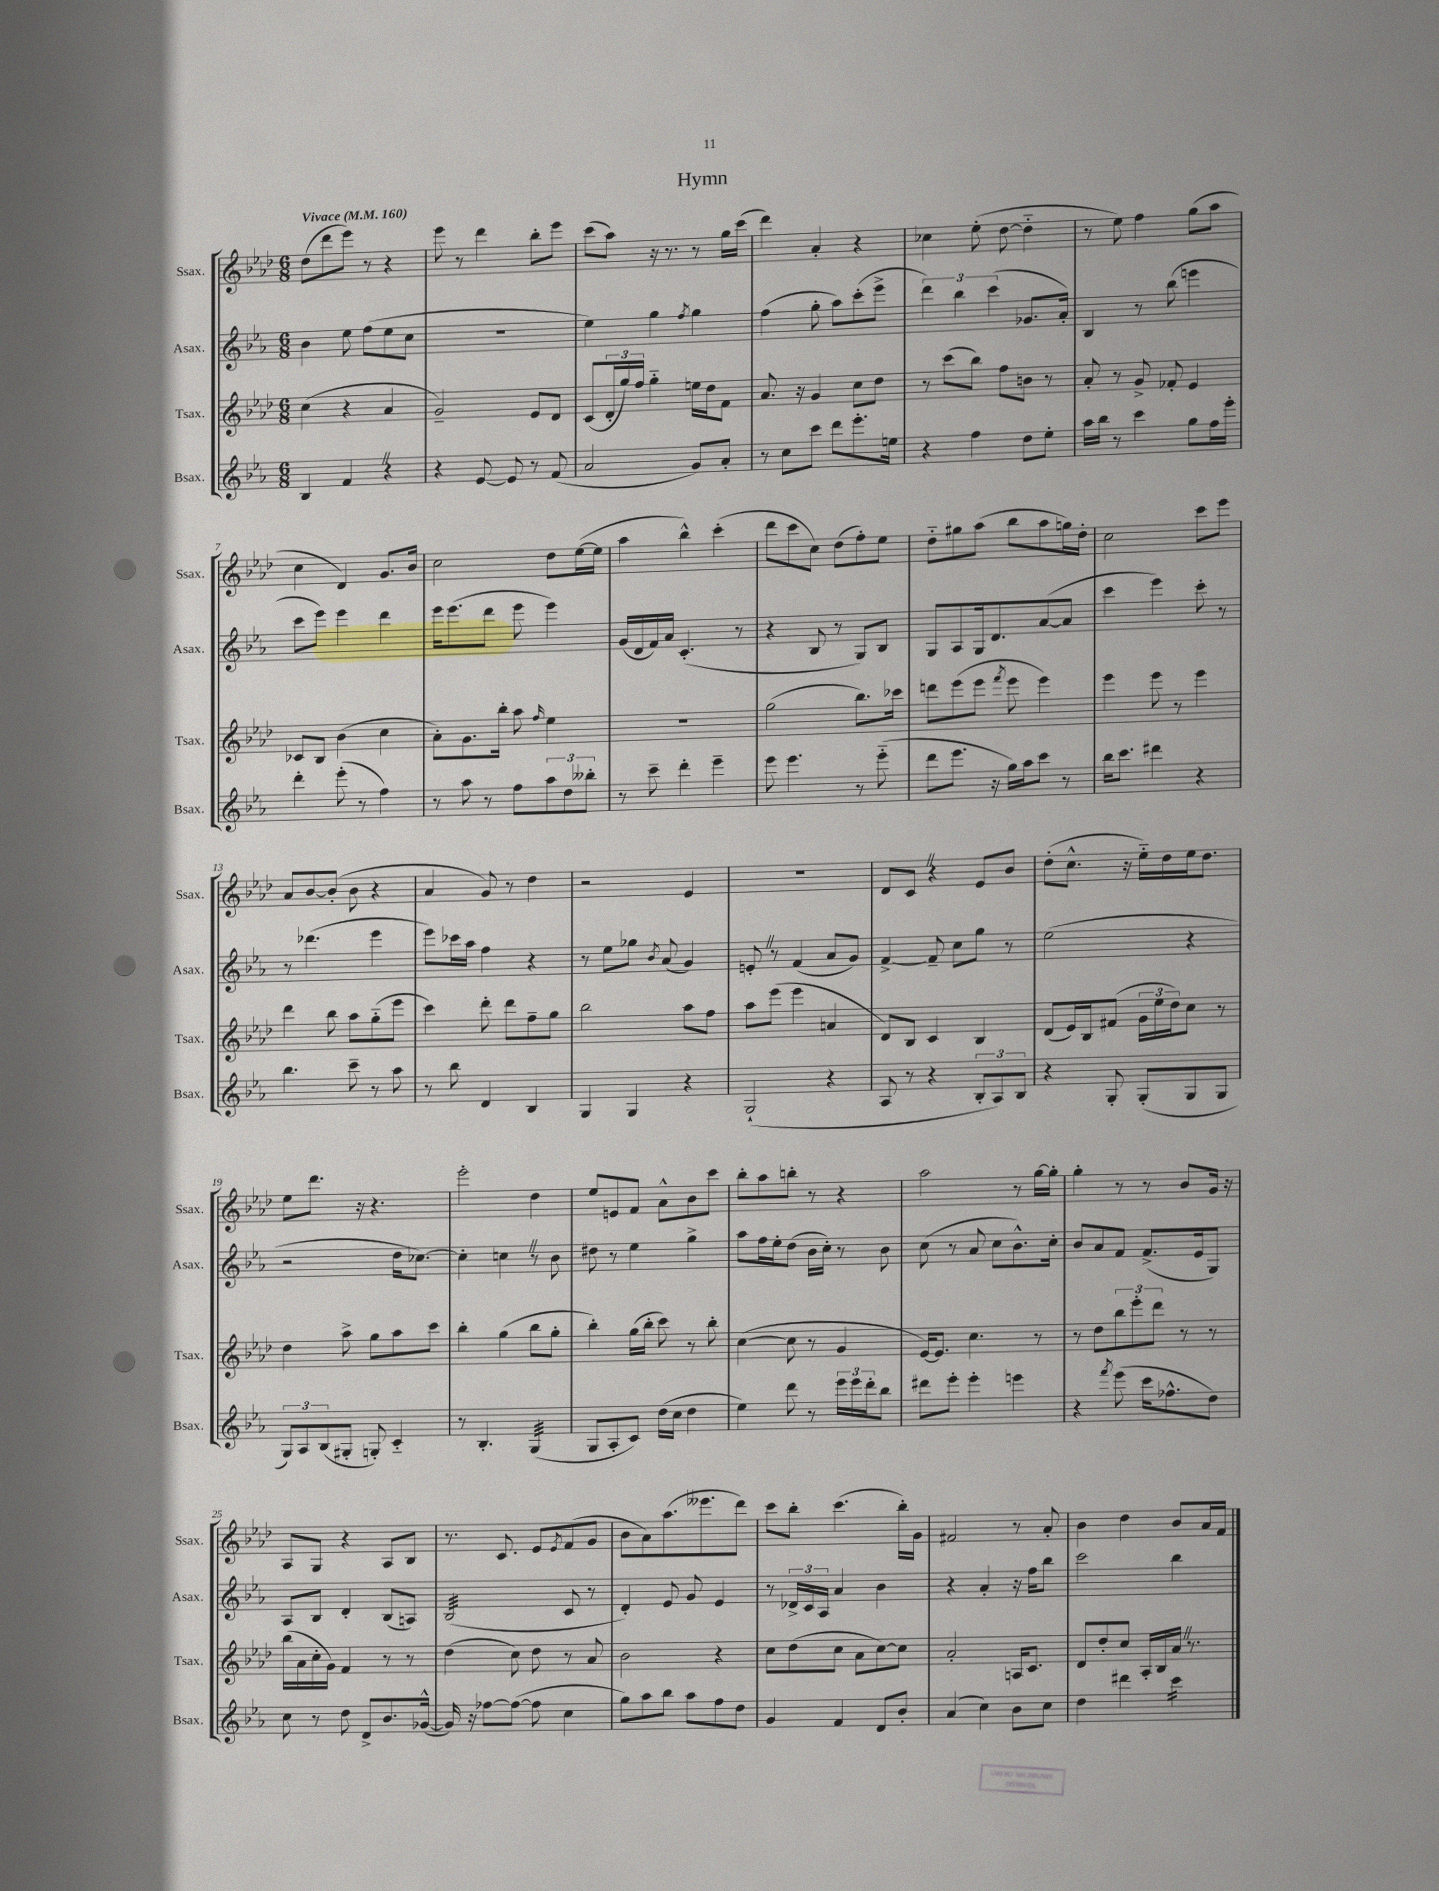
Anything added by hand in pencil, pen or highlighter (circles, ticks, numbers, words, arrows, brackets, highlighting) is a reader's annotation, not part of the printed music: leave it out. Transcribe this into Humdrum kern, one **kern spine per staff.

**kern	**kern	**kern	**kern
*staff4	*staff3	*staff2	*staff1
*clefG2	*clefG2	*clefG2	*clefG2
*k[b-e-a-]	*k[b-e-a-d-]	*k[b-e-a-]	*k[b-e-a-d-]
*M6/8	*M6/8	*M6/8	*M6/8
*MM160	*MM160	*MM160	*MM160
4B-	(4cc	4b-	(8dd-
.	.	.	8ddd-
4f	4r	8ee-	8eee-)
.	.	(8ff	8r
4r	4a-	8ee-	4r
.	.	8cc	.
=	=	=	=
4r	2g~)	2.r	8eee-
.	.	.	8r
[8e-	.	.	4ddd-
8e-]	.	.	.
8r	8e-	.	8bb-'
(8f	8d-	.	8eee-
=	=	=	=
2a-	(8c	4ee-)	(8ccc
.	24d-'	.	8aa-)
.	24gg)	.	.
.	24ff	.	.
.	4gg'~	4gg	16r
.	.	.	8.r
.	.	8qff	.
8g)	16ee	4gg	8r
.	16dd-	.	.
8a-'	8f	.	16gg
.	.	.	(16ccc
=	=	=	=
8r	8.a-	(4ff	4ddd-)
8cc	.	.	.
.	16r	.	.
8ccc	4g	8gg'	4a-'
8ddd	.	8aa-)	.
8.eee-'	8cc	(8ccc'	4r
.	8dd-	8eee-^	.
16ee	.	.	.
=	=	=	=
4r	8r	6ddd)	4cc-
.	(8ccc	.	.
.	.	6bb-	.
4ff	8bb-)	.	(8ee-'
.	.	(6ccc	.
.	8ff	.	[8dd-
8dd	8b	8.g-	4dd-'~]
8ee-'	8r	.	.
.	.	16a-')	.
=	=	=	=
16aa-	8a-'	4B-	8r
16bb-	.	.	.
8r	8r	.	8ee-)
4ccc	8g^	8r	4ff
.	8f-'	(8bb-	.
8gg	4e-	4eee	(8gg
16ff	.	.	8aa-
16eee-'	.	.	.
=	=	=	=
4ddd'	8c-	8ccc	4cc
.	8B-	8eee-)	.
(8eee-'	(4b-	4eee-	4d-)
8r	.	.	.
4ff)	4cc	4ddd	8.g
.	.	.	16b-
=	=	=	=
8r	8a-')	16eee-	2cc
.	.	(8.eee-	.
8aa-	8.g	.	.
8r	.	8ddd	.
.	16bb-'	.	.
8ff	8aa-	8eee-	.
.	16qqff	.	.
12aa-	4ee-	4eee-)	8dd-
12dd	.	.	.
.	.	.	([16ee-
12bb--'	.	.	.
.	.	.	16ee-]
=	=	=	=
8r	2.r	(16g	4aa-
.	.	16d	.
8ccc~	.	16f)	.
.	.	16a-	.
4ddd'	.	(4.c'	4bb-^^)
4eee-~	.	.	(4ccc'
.	.	8r	.
=	=	=	=
8eee-	(2gg	4r	8ddd-
4.eee-	.	.	8ccc
.	.	8B-	8cc)
.	.	8r	(8dd-
8r	8.bb-)	8G)	8ff')
(8eee-'~	.	8B-	8ee-
.	16ccc-	.	.
=	=	=	=
8ddd	8ddd	8G	8dd-'~
8.eee-	(8eee-	8A-	8gg#
.	8eee-	16G	(8aa-
16r	.	8.d	.
.	8qfff	.	.
16gg)	8eee-	.	8bb-
16aa-	.	.	.
8ccc	4eee-)	([8a-	8aa-
8r	.	8a-]	16gg)
.	.	.	16dd-'
=	=	=	=
16bb-	4eee-	4ccc	2cc
8.ccc	.	.	.
4ddd#	8eee-	4eee-)	.
.	8r	.	.
4r	4eee-	8ccc'	8ccc
.	.	8r	8eee-
=	=	=	=
4.bb-	4ddd-	8r	8a-
.	.	(4.ddd-	[8b-
.	8bb-	.	(8b-']
8ccc~	8aa-	.	8b-
8r	(8gg'~	4eee-	4r
8aa-	8eee-	.	.
=	=	=	=
8r	4ccc)	8eee-)	4a-
8bb-	.	16ccc-	.
.	.	16aa-	.
4d	8ddd-'	4ff	8g)
.	8ddd-	.	8r
4B-	8ff~	4r	4dd-
.	8gg	.	.
=	=	=	=
4G	2bb-	8r	2r
.	.	8ee-	.
4G	.	8gg-	.
.	.	8qb-	.
.	.	(8a-	.
4r	8aa-	4g)	4e-
.	8ff	.	.
=	=	=	=
(2G`	8aa-	8e'	2.r
.	(8eee-	8r	.
.	4eee-	(4f	.
4r	4a	8a-	.
.	.	8g)	.
=	=	=	=
8A-	8d-)	[4f^	8d-
8r	8B-	.	8c
4r	4c	8f~]	4r
.	.	8cc	.
12B-'	4B-	8gg	8e-
12A-)	.	.	.
.	.	8r	8b-
12B-	.	.	.
=	=	=	=
4r	(8d-	(2ee-	(8dd-'
.	16e-)	.	8.cc^^
.	16B-	.	.
8G'	(8f#	.	.
.	.	.	16r
(8G'	24g	.	16ee-'~)
.	24ee-	.	.
.	.	.	16dd-
.	24dd-)	.	.
8G	8cc	4r	16ee-
.	.	.	8.dd-
8G	8r	.	.
=	=	=	=
12G)	4dd-	2r	8ee-
12A-	.	.	.
.	.	.	8.ddd-
(12B-	.	.	.
8G#'	8aa-^	.	.
.	.	.	16r
8G')	8gg	.	4.r
4c'~	8aa-	16dd	.
.	.	[8.cc-)	.
.	8ccc	.	.
=	=	=	=
8r	4bb-'	4cc-']	2eee-'
4.B-'	.	.	.
.	(4gg	4cc	.
(4G	8bb-	8r	4dd-
.	8gg'	8b-	.
=	=	=	=
8G	4bb-')	8dd#	8ee-
8A-'	.	8r	8e
8c)	(16gg	4ee-	8f
.	16bb-'	.	.
(16dd	8ccc)	.	8a-^^
16cc	.	.	.
4dd	8r	4gg^	8b-
.	8bb-'	.	8ccc
=	=	=	=
4ee-)	([4cc	8aa-	8bb-'
.	.	16ff	8aa-
.	.	16ee-'	.
8ddd	8cc]	(8dd	8bb'
8r	8r	16b-	8r
.	.	16cc')	.
24eee-	4g	8r	4r
24eee-	.	.	.
24ddd'	.	.	.
8bb-	.	8b-	.
=	=	=	=
8ddd#	[16e-)	(8cc	2aa-
.	8.e-]	.	.
8eee-'	.	8r	.
4eee-'	4.cc	8a-	.
.	.	8cc	.
4eee	.	8.b-^^)	8r
.	8r	.	[16gg
.	.	16cc'	16gg']
=	=	=	=
4r	8r	8b-	4gg'
.	8dd-	8a-	.
8qfff	.	.	.
(8eee-	12bb-	8f	8r
.	12eee-'	.	.
16ccc	.	(8.f^	8r
.	12ddd-	.	.
8.ff-^^	.	.	.
.	8r	.	8b-
.	.	16e-	.
8dd)	8r	8G)	16g
.	.	.	16r
=	=	=	=
8cc	(16bb-	8A-	8A-
.	16a-	.	.
8r	16cc'	8B-	8G
.	16g)	.	.
8dd	4f	4d'	4r
8d^	.	.	.
8.b-	8r	(8B-	8A-
.	8r	8A)	8B-
([16g-^^	.	.	.
=	=	=	=
16g-])	(4dd-	(2B-	8.r
16r	.	.	.
[8ff-	.	.	.
.	.	.	8.c
(8ff-_	8cc)	.	.
8ff-]	8dd-	.	8e-
.	.	.	8qe-
4cc	8r	8c	(8f
.	8a-	8r	8g
=	=	=	=
8gg)	2b-	4d')	8b-
8aa-	.	.	8a-)
8bb-	.	8e-	(8.aa-
8aa-	.	8g	.
.	.	.	8.eee--
8ff	4r	4e-	.
8dd	.	.	8ddd-)
=	=	=	=
4g	8cc	8r	8ccc
.	(8dd-	24d-^	8bb-'
.	.	24c	.
.	.	24A-	.
4f	8cc	4a-	(4.ccc
.	8a-	.	.
8d	[8cc)	4b-	.
8b-'	8cc]	.	16bb-')
.	.	.	16g
=	=	=	=
(4a-	2a-'	4r	2f#
4cc)	.	4a-'	.
8b-	16A	16r	8r
.	8.c	16ff	.
8cc	.	8bb-	8a-'
=	=	=	=
4dd	8d-	2ccc	4b-
.	8dd-'	.	.
4ddd#	8cc	.	4dd-
.	16A-'	.	.
.	16B-	.	.
4ccc	16a-	4bb-	8b-
.	8.r	.	.
.	.	.	16a-
.	.	.	16f
==	==	==	==
*-	*-	*-	*-
